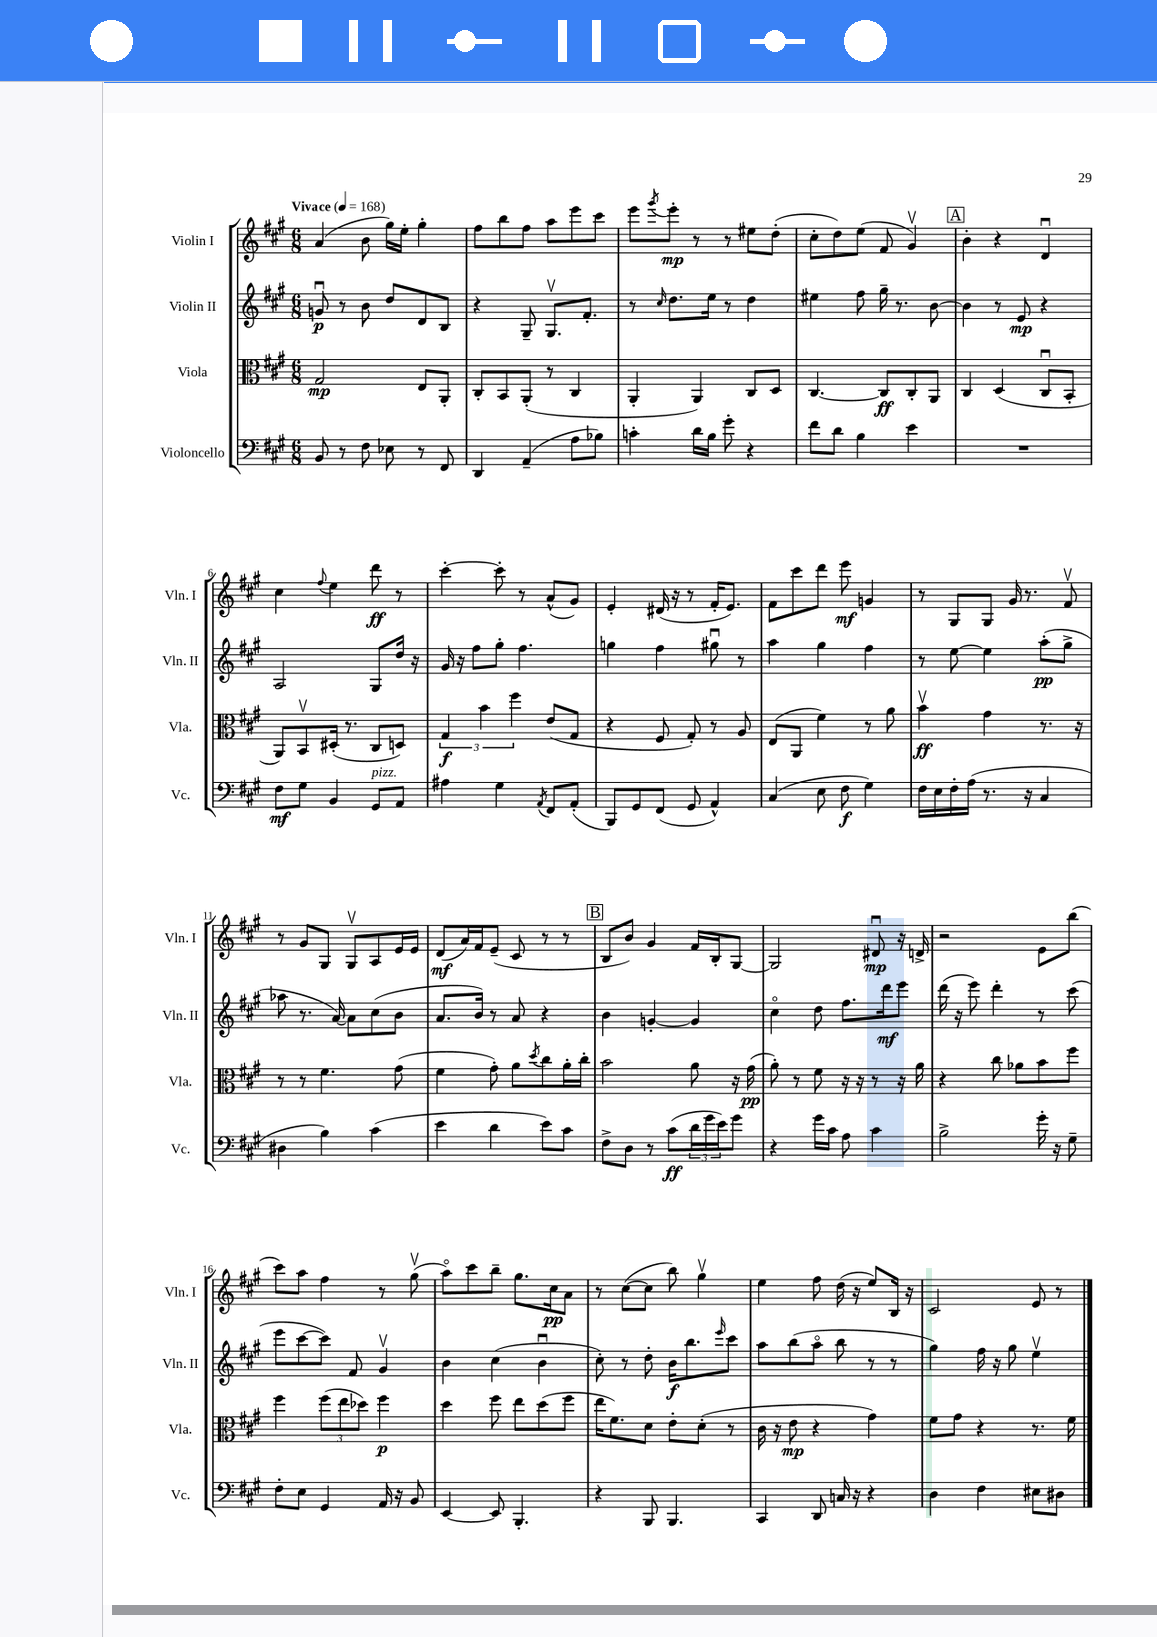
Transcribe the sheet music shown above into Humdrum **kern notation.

**kern	**dynam	**kern	**dynam	**kern	**dynam	**kern	**dynam
*part4	*part4	*part3	*part3	*part2	*part2	*part1	*part1
*staff4	*staff4	*staff3	*staff3	*staff2	*staff2	*staff1	*staff1
*I"Violoncello	*	*I"Viola	*	*I"Violin II	*	*I"Violin I	*
*I'Vc.	*	*I'Vla.	*	*I'Vln. II	*	*I'Vln. I	*
*clefF4	*	*clefC3	*	*clefG2	*	*clefG2	*
*k[f#c#g#]	*	*k[f#c#g#]	*	*k[f#c#g#]	*	*k[f#c#g#]	*
*M6/8	*	*M6/8	*	*M6/8	*	*M6/8	*
*MM168	*	*MM168	*	*MM168	*	*MM168	*
=1	=1	=1	=1	=1	=1	=1	=1
!	!	!	!	!	!	!LO:TX:a:B:t=Vivace	!
8BB/	.	2G#/	mp	8gnu/	p	(4a/	.
8r	.	.	.	8r	.	.	.
8F#\	.	.	.	8b\	.	8b\	.
8E-X\	.	.	.	8dd/L	.	16gg#\LL)	.
.	.	.	.	.	.	16ee'\JJ	.
8r	.	8E/L	.	8d/	.	4gg#'\	.
8FF#/	.	8AA'/J	.	8B/J	.	.	.
=2	=2	=2	=2	=2	=2	=2	=2
4DD/	.	8C#'/L	.	4r	.	8ff#\L	.
.	.	8BB/	.	.	.	8bb\	.
(4AA~/	.	(8AA'/J	.	8G#~/	.	8ff#\J	.
.	.	8r	.	8.G#v/L	.	8aa\L	.
8A\L	.	4C#/	.	.	.	8eee\	.
.	.	.	.	8.f#'/J	.	.	.
8B-X\J)	.	.	.	.	.	8ccc#\J	.
=3	=3	=3	=3	=3	=3	=3	=3
4cn'\	.	4AA'/	.	8r	.	8eee\L	.
.	.	.	.	16qqcc#/	.	8qggg#/	.
.	.	.	.	8.dd\L	.	8eee'\J	mp
16d\LL	.	4AA/)	.	.	.	8r	.
16B\JJ	.	.	.	16ee\Jk	.	.	.
8g#'\	.	.	.	8r	.	8r	.
4r	.	8C#/L	.	4dd\	.	8ee#X\L	.
.	.	8D/J	.	.	.	(8dd'\J	.
=4	=4	=4	=4	=4	=4	=4	=4
8f#\L	.	[4.C#/	.	4ee#X\	.	8cc#'\L	.
8d\J	.	.	.	.	.	8dd\)	.
4B\	.	.	.	8ff#\	.	(8ee\J	.
.	.	8C#/L]	ff	16gg#~\	.	8f#/	.
.	.	.	.	8.r	.	.	.
4e\	.	8C#'/	.	.	.	4g#v/)	.
.	.	8AA/J	.	[8b\	.	.	.
!!LO:REH:place=s1:t=A
=5	=5	=5	=5	=5	=5	=5	=5
2.r	.	4C#/	.	4b\]	.	4b'\	.
.	.	(4D/	.	8r	.	4r	.
.	.	.	.	8e/	mp	.	.
.	.	8C#u/L	.	4r	.	4du/	.
.	.	8BB'/J	.	.	.	.	.
!!LO:LB:g=z
=6	=6	=6	=6	=6	=6	=6	=6
8F#\L	mf	8AA/L)	.	2A/	.	4cc#\	.
8G#\J	.	8BBv/	.	.	.	.	.
.	.	.	.	.	.	8qqff#/	.
4BB/	.	(16D#X'/Jk	.	.	.	4ee\	.
.	.	8.r	.	.	.	.	.
!LO:TX:a:i:t=pizz.	!	!	!	!	!	!	!
8GG#/L	.	8C#/L	.	8G#/L	.	8ddd\	ff
8AA/J	.	8Dn/J)	.	16dd/Jk	.	8r	.
.	.	.	.	16r	.	.	.
=7	=7	=7	=7	=7	=7	=7	=7
4A#X\	.	6G#/	f	16g#/	.	[4ccc#'\	.
.	.	.	.	16r	.	.	.
.	.	.	.	8ff#\L	.	.	.
.	.	6b\	.	.	.	.	.
4G#\	.	.	.	8gg#'\J	.	8ccc#'\]	.
.	.	6ff#\	.	.	.	.	.
.	.	.	.	4.ff#\	.	8r	.
8qAA/	.	.	.	.	.	.	.
8FF#/L	.	(8e/L	.	.	.	(8a^^/L	.
(8AA'/J	.	8G#/J	.	.	.	8g#/J)	.
=8	=8	=8	=8	=8	=8	=8	=8
8BBB/L)	.	4r	.	4ggn\	.	4e'/	.
8GG#/	.	.	.	.	.	.	.
(8FF#/J	.	8F#/	.	4ff#\	.	(16d#X/	.
.	.	.	.	.	.	16r	.
8GG#/	.	8G#'/)	.	.	.	8r	.
4AA^^/)	.	8r	.	8gg#Xu\	.	16f#'/KL	.
.	.	.	.	.	.	8.e/J)	.
.	.	8A/	.	8r	.	.	.
=9	=9	=9	=9	=9	=9	=9	=9
(4C#/	.	(8E/L	.	4aa\	.	8f#\L	.
.	.	8AA/J	.	.	.	8ccc#\	.
8E\	.	4f#\)	.	4gg#\	.	8ddd\J	.
8F#\	f	.	.	.	.	8eee\	mf
4G#\)	.	8r	.	4ff#\	.	4gn/	.
.	.	8a\	.	.	.	.	.
=10	=10	=10	=10	=10	=10	=10	=10
16F#\LL	.	4bv\	ff	8r	.	8r	.
16E\	.	.	.	.	.	.	.
16F#'\	.	.	.	[8ee\	.	8G#/L	.
(16A\JJ	.	.	.	.	.	.	.
8.r	.	4g#\	.	4ee\]	.	8G#/J	.
.	.	.	.	.	.	16g#/	.
16r	.	.	.	.	.	8.r	.
4C#/	.	8.r	.	(8aa'\L	pp	.	.
.	.	.	.	8gg#^\J	.	8f#v/	.
.	.	16r	.	.	.	.	.
!!LO:LB:g=z
=11	=11	=11	=11	=11	=11	=11	=11
4D#X\	.	8r	.	8aa-X\	.	8r	.
.	.	8r	.	8.r	.	8g#/L	.
4B\)	.	4.f#\	.	.	.	8G#/J	.
.	.	.	.	[16a/)	.	.	.
.	.	.	.	8a\L]	.	8G#v/L	.
(4c#\	.	.	.	(8cc#\	.	8A/	.
.	.	(8g#\	.	8b\J	.	16e/L	.
.	.	.	.	.	.	16e/JJ	.
=12	=12	=12	=12	=12	=12	=12	=12
4e\	.	4f#\	.	8.a/L	.	(8d/L	mf
.	.	.	.	.	.	16a/L)	.
.	.	.	.	16b/Jk)	.	16f#/J	.
4d\	.	8g#'\)	.	8r	.	(8e~/J	.
.	.	8a\L	.	8a/	.	8c#/	.
.	.	8qdd/	.	.	.	.	.
8e\L)	.	8cc#\	.	4r	.	8r	.
8c#\J	.	16a'\L	.	.	.	8r	.
.	.	16cc#'\JJ	.	.	.	.	.
!!LO:REH:place=s1:t=B
=13	=13	=13	=13	=13	=13	=13	=13
8F#^\L	.	2b\	.	4b\	.	8B/L	.
8D\J	.	.	.	.	.	8b/J)	.
8r	.	.	.	[4gn'/	.	4g#/	.
(8c#\L	ff	.	.	.	.	.	.
24d\L	.	8a\	.	4g/]	.	16f#/LL	.
24g#\	.	.	.	.	.	.	.
.	.	.	.	.	.	16B'/J	.
24e\J)	.	.	.	.	.	.	.
8g#\J	.	16r	.	.	.	[8G#/J	.
.	.	(16g#\	pp	.	.	.	.
=14	=14	=14	=14	=14	=14	=14	=14
4r	.	8a'\)	.	4cc#\	.	2G#/]	.
.	.	8r	.	.	.	.	.
16g#\LL	.	8f#\	.	8dd\	.	.	.
16c#\JJ	.	.	.	.	.	.	.
8A\	.	16r	.	8.ff#\L	.	.	.
.	.	16r	.	.	.	.	.
4c#\	.	8r	.	.	.	8d#Xu/	mp
.	.	.	.	16ddd\k	mf	.	.
.	.	16r	.	8eee\J	.	16r	.
.	.	16a\	.	.	.	16dn^/	.
=15	=15	=15	=15	=15	=15	=15	=15
2B^\	.	4r	.	(16ddd\	.	2r	.
.	.	.	.	16r	.	.	.
.	.	.	.	8eee\)	.	.	.
.	.	8cc#\	.	4ddd'\	.	.	.
.	.	8a-X\L	.	.	.	.	.
16g#'\	.	8b\	.	8r	.	8e\L	.
16r	.	.	.	.	.	.	.
8G#~\	.	8ff#\J	.	(8ccc#\	.	(8bb\J	.
!!LO:LB:g=z
=16	=16	=16	=16	=16	=16	=16	=16
8F#'\L	.	4ff#\	.	8eee\L	.	8ccc#\L)	.
8E\J	.	.	.	[8ccc#\	.	8aa\J	.
4GG#/	.	(12ff#\L	.	8ccc#\J])	.	4ff#\	.
.	.	12ee\	.	.	.	.	.
.	.	.	.	8f#/	.	.	.
.	.	12dd-X\J)	.	.	.	.	.
16AA/	.	4ff#\	p	4g#v/	.	8r	.
16r	.	.	.	.	.	.	.
8BB/	.	.	.	.	.	(8gg#v\	.
=17	=17	=17	=17	=17	=17	=17	=17
[4EE/	.	4dd\	.	4b\	.	8aa\L)	.
.	.	.	.	.	.	8ccc#\	.
8EE/]	.	8ff#\	.	(4cc#\	.	8bb~\J	.
4.BBB'/	.	8ee\L	.	.	.	8.gg#\L	.
.	.	(8dd\	.	4bu\	.	.	.
.	.	.	.	.	.	16cc#\k	pp
.	.	8ff#\J	.	.	.	8a\J	.
=18	=18	=18	=18	=18	=18	=18	=18
4r	.	16ee\KL	.	8cc#'\)	.	8r	.
.	.	8.f#\)	.	.	.	.	.
.	.	.	.	8r	.	([8cc#\L	.
8BBB/	.	8d\J	.	8dd'\	.	8cc#\J]	.
4.BBB/	.	8e'\L	.	16b\KL	f	8bb\)	.
.	.	.	.	8.bb\	.	.	.
.	.	(8d'\J	.	.	.	4gg#v\	.
.	.	.	.	16qqeee/	.	.	.
.	.	8r	.	8ccc#\J	.	.	.
=19	=19	=19	=19	=19	=19	=19	=19
4CC#/	.	16c#\	.	8aa\L	.	4ee\	.
.	.	16r	.	.	.	.	.
.	.	8e\	mp	(8bb\	.	.	.
8DD/	.	4r	.	8aa\J	.	8ff#\	.
16Cn/	.	.	.	8bb\	.	(16dd\	.
16r	.	.	.	.	.	16r	.
4r	.	4g#\)	.	8r	.	8ee/L)	.
.	.	.	.	8r	.	16B/Jk	.
.	.	.	.	.	.	16r	.
=20	=20	=20	=20	=20	=20	=20	=20
4D\	.	8f#\L	.	4gg#\)	.	2c#/	.
.	.	8g#\J	.	.	.	.	.
4F#\	.	4r	.	16ff#\	.	.	.
.	.	.	.	16r	.	.	.
.	.	.	.	8gg#\	.	.	.
8E#X\L	.	8.r	.	4eev\	.	8e/	.
8D#X\J	.	.	.	.	.	8r	.
.	.	16f#\	.	.	.	.	.
==	==	==	==	==	==	==	==
*-	*-	*-	*-	*-	*-	*-	*-
